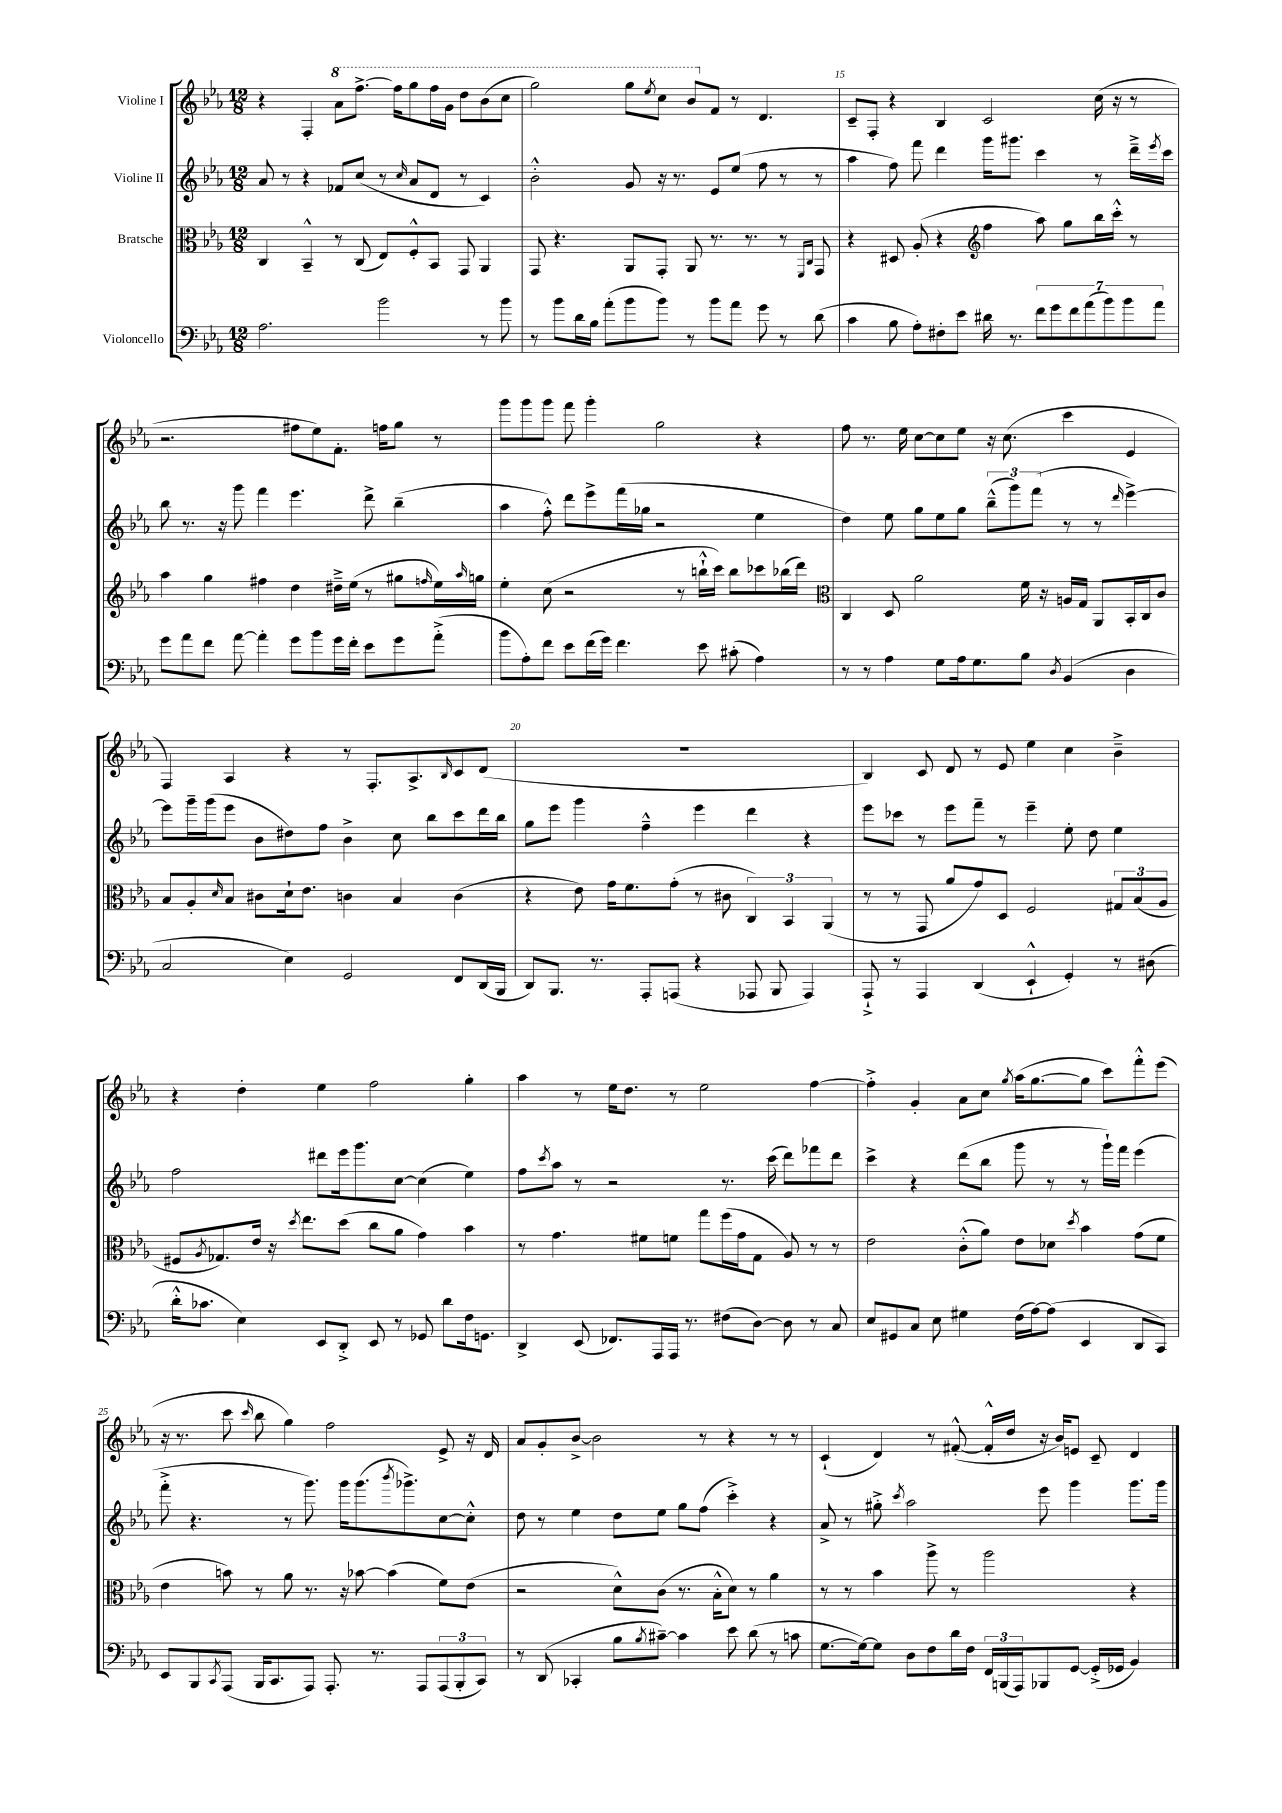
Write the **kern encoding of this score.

**kern	**kern	**kern	**kern
*staff4	*staff3	*staff2	*staff1
*clefF4	*clefC3	*clefG2	*clefG2
*k[b-e-a-]	*k[b-e-a-]	*k[b-e-a-]	*k[b-e-a-]
*M12/8	*M12/8	*M12/8	*M12/8
2.A-	4C	8a-	4r
.	.	8r	.
.	4BB-~^^	4r	4F'
.	8r	8f-	8aa-
.	(8C	(8cc	[8.fff^
2b-	8E-)	8r	.
.	.	.	16fff]
.	.	16qqcc	.
.	8F'^^	8a-	8ggg
.	8BB-	8d	16fff
.	.	.	16gg
.	8GG	8r	8ddd
8r	4AA-	4c)	(8bb-
8b-	.	.	8ccc
=	=	=	=
8r	8GG	2b-'^^	2ggg)
8b-	4.r	.	.
16d	.	.	.
16B-	.	.	.
(8a-'	.	.	.
8b-	8AA-	8g	8ggg
.	.	.	8qeee-
8b-)	8GG'	16r	8ccc
.	.	8.r	.
8r	8AA-	.	8bb-
8b-	8.r	8e-	8f
8a-	.	(8ee-	8r
.	8.r	.	.
8g	.	8ff	4.d
8r	8r	8r	.
.	16qqFF	.	.
.	16qqC	.	.
(8d	8GG	8r	.
=	=	=	=
4c	4r	4aa-	8c~
.	.	.	8F'
8B-	8D#	8ff)	4r
8A-')	(8A-'	8fff	.
8F#'	4r	4ddd	4B-
8e-	.	.	.
*	*clefG2	*	*
16d#	4ff	16ggg	2c
8.r	.	8.ggg#	.
14f	8aa-)	4ccc	.
14g	.	.	.
.	8gg	.	.
14f	.	.	.
(14a-	.	.	.
.	16bb-	8r	(16cc
14b-)	.	.	.
.	16ccc'^^	.	16r
14b-	.	.	.
.	8r	16ddd~^	8r
14a-	.	.	.
.	.	8qeee-	.
.	.	16ccc	.
=	=	=	=
8g	4aa-	8bb-	2.r
8a-	.	8.r	.
8f	4gg	.	.
.	.	16r	.
[8a-	.	8ggg	.
4a-']	4ff#	4fff	.
8g	4dd	4.eee-	8ff#
8b-	.	.	8ee-)
16g	16dd#~^	.	8.f'
16f'	(16ee-	.	.
8e-	8r	8ddd^	.
.	.	.	16ff
8g	8gg#	(4bb-~	8gg
.	16qqff	.	.
(8a-'^	16ee-)	.	8r
.	16qqaa-	.	.
.	16gg	.	.
=	=	=	=
8b-	4ee-'	4aa-	8ggg
8A-')	.	.	8ggg
8f	(8cc	8ff'^^)	8ggg
8e-	2r	8ddd	8fff
(16f	.	8eee-^	4ggg'
16g)	.	.	.
4.f	.	(16fff	.
.	.	16gg-	.
.	.	2r	2gg
.	8r	.	.
8e-	16bb`^^	.	.
.	16ccc)	.	.
(8c#'	8bb	.	.
4A-)	8ccc-	4ee-	4r
.	(16bb-	.	.
.	16ddd)	.	.
=	=	=	=
*	*clefC3	*	*
8r	4C	4dd)	8ff
8r	.	.	8.r
4A-	8D	8ee-	.
.	.	.	16ee-
.	2a-	8gg	[8cc
8G	.	8ee-	8cc]
16A-	.	8gg	8ee-
8.G	.	.	.
.	.	(12bb-~^^	16r
.	.	.	(8.cc
.	.	12ggg)	.
8B-	16f	.	.
.	.	(12fff	.
.	16r	.	.
8qD	.	.	.
(4BB-	16A	8r	4ccc
.	16G	.	.
.	8AA-	8r	.
.	.	16qqddd	.
4D	16BB-'	[4eee-^)	4e-
.	16C	.	.
.	8c	.	.
=	=	=	=
2C	8B-	8eee-]	4F)
.	8A-'	16ggg~	.
.	.	(16ggg	.
.	16qqd	.	.
.	8B-	8eee-	4A-
.	8c#	8b-	.
4E-)	16d`	8dd#)	4r
.	8.e-	.	.
.	.	8ff	.
2GG	4c	4b-^	8r
.	.	.	8.F'
.	4B-	8cc	.
.	.	.	8.A-^
.	.	8bb-	.
.	.	.	16qqB-
8FF	(4c	8ccc	8c
(16DD	.	16ddd	(8d
16BBB-	.	16bb-	.
=	=	=	=
8DD)	4r	8gg	1.r
8.BBB-	.	8eee-	.
.	8e-)	4ggg	.
8.r	.	.	.
.	16g	.	.
.	8.f	.	.
8AAA-'	.	4ff~^^	.
(8AAA	(8g'	.	.
4r	8r	4eee-	.
.	8c#	.	.
8AAA-	6C)	4ddd	.
8BBB-	.	.	.
.	6BB-	.	.
4AAA-)	.	4r	.
.	(6AA-	.	.
=	=	=	=
8AAA-`^	8r	8eee-	4B-)
8r	8r	8ccc-	.
4AAA-	8GG	8r	8c
.	8a-	8eee-	8d
(4DD	8g)	8fff~	8r
.	8D	8r	8e-
4EE-`^^	2F	4eee-~	4ee-
4GG')	.	8ee-'	4cc
.	.	8dd	.
8r	12G#	4ee-	4b-~^
.	(12B-	.	.
(8D#	.	.	.
.	12A-	.	.
=	=	=	=
16d'^^	8F#	2ff	4r
8.c-	.	.	.
.	8qA-	.	.
.	8.G-)	.	.
4E-)	.	.	4dd'
.	16e-	.	.
.	16r	.	.
.	8qdd	.	.
.	8.ee-	.	.
8EE-	.	8ddd#	4ee-
8DD'^	(8dd	16eee-	.
.	.	8.ggg	.
8EE-	8cc	.	2ff
8r	8a-	[8cc	.
8GG-	4g)	(4cc]	.
8d	.	.	.
16F	4b-	4ee-)	4gg'
8.GG	.	.	.
=	=	=	=
4DD^	8r	8ff	4aa-
.	.	8qccc	.
.	4.g	8aa-	.
(8EE-	.	8r	8r
8.FF-)	.	2r	16ee-
.	.	.	8.dd
.	8f#	.	.
16AAA-	.	.	.
16AAA-	8f	.	8r
8.r	.	.	.
.	8gg	.	2ee-
(8F#	(16ff	8.r	.
.	16g	.	.
[8D)	8G	.	.
.	.	(16ccc	.
8D]	8A-)	8ddd)	.
8r	8r	8fff-	[4ff
8C	8r	8ddd	.
=	=	=	=
8E-	2e-	4ccc^	4ff'^]
8GG#	.	.	.
8C	.	4r	4g'
8E-	.	.	.
4G#	(8c'^^	(8ddd	8a-
.	8a-)	8bb-	8cc
.	.	.	8qgg
(16F	8e-	8ggg	(16aa-
[16A-)	.	.	[8.gg
(8A-]	8d-	8r	.
.	8qdd	.	.
4EE-	4b-	8r	8gg]
.	.	16ggg`)	8ccc)
.	.	16fff	.
8DD	(8g	(4eee-	8fff'^^
8CC)	8f	.	(8eee-
=	=	=	=
8EE-	4e-	8fff'^	16r
.	.	.	8.r
8BBB-	.	4.r	.
8qCC	.	.	.
(8AAA-	8b)	.	8ccc
.	.	.	16qqccc
16BBB-	8r	.	8bb-
8.CC	.	.	.
.	8a-	8r	4gg)
8AAA-)	8.r	8.ggg)	.
8.AAA-'	.	.	2ff
.	16r	16ggg	.
.	[8b-	(8.ggg	.
8.r	.	.	.
.	(4b-]	.	.
.	.	8qbbb-	.
.	.	8.ggg-^)	.
8AAA-	.	.	.
(12AAA-	8f)	[8cc	8e-^
12BBB-'	.	.	.
.	(8e-	8cc'^^]	16r
12CC)	.	.	.
.	.	.	16d
=	=	=	=
8r	2r	8dd	8a-
(8DD	.	8r	8g'
4CC-'	.	4ee-	[8b-^
.	.	.	2b-]
8B-	8d^^)	8dd	.
8qB-	.	.	.
[8c#~)	(8c	8ee-	.
4c#]	8.r	8gg	.
.	.	(8ff	8r
.	16B-'^^	.	.
8e-	8d)	4ccc'^)	4r
(8d	8r	.	.
8r	4a-	4r	8r
8c	.	.	8r
=	=	=	=
[8.G	8r	8a-^	(4c`
.	8r	8r	.
16G_)	.	.	.
8G]	4b-	8gg#'^	4d)
.	.	8qccc	.
8D	.	2aa-	.
8F	8aa-^	.	8r
16d	8r	.	([8f#'^^
16F	.	.	.
24FF	2aa-	.	16f#'^^]
(24BBB	.	.	.
.	.	.	16dd
24AAA-)	.	.	.
8BBB-	.	8eee-	16r
.	.	.	16b-)
[8GG	.	4ggg	8e
(16GG'^]	.	.	8c~
16GG-	.	.	.
4BB-)	4r	8.ggg	4d
.	.	16ggg	.
==	==	==	==
*-	*-	*-	*-
